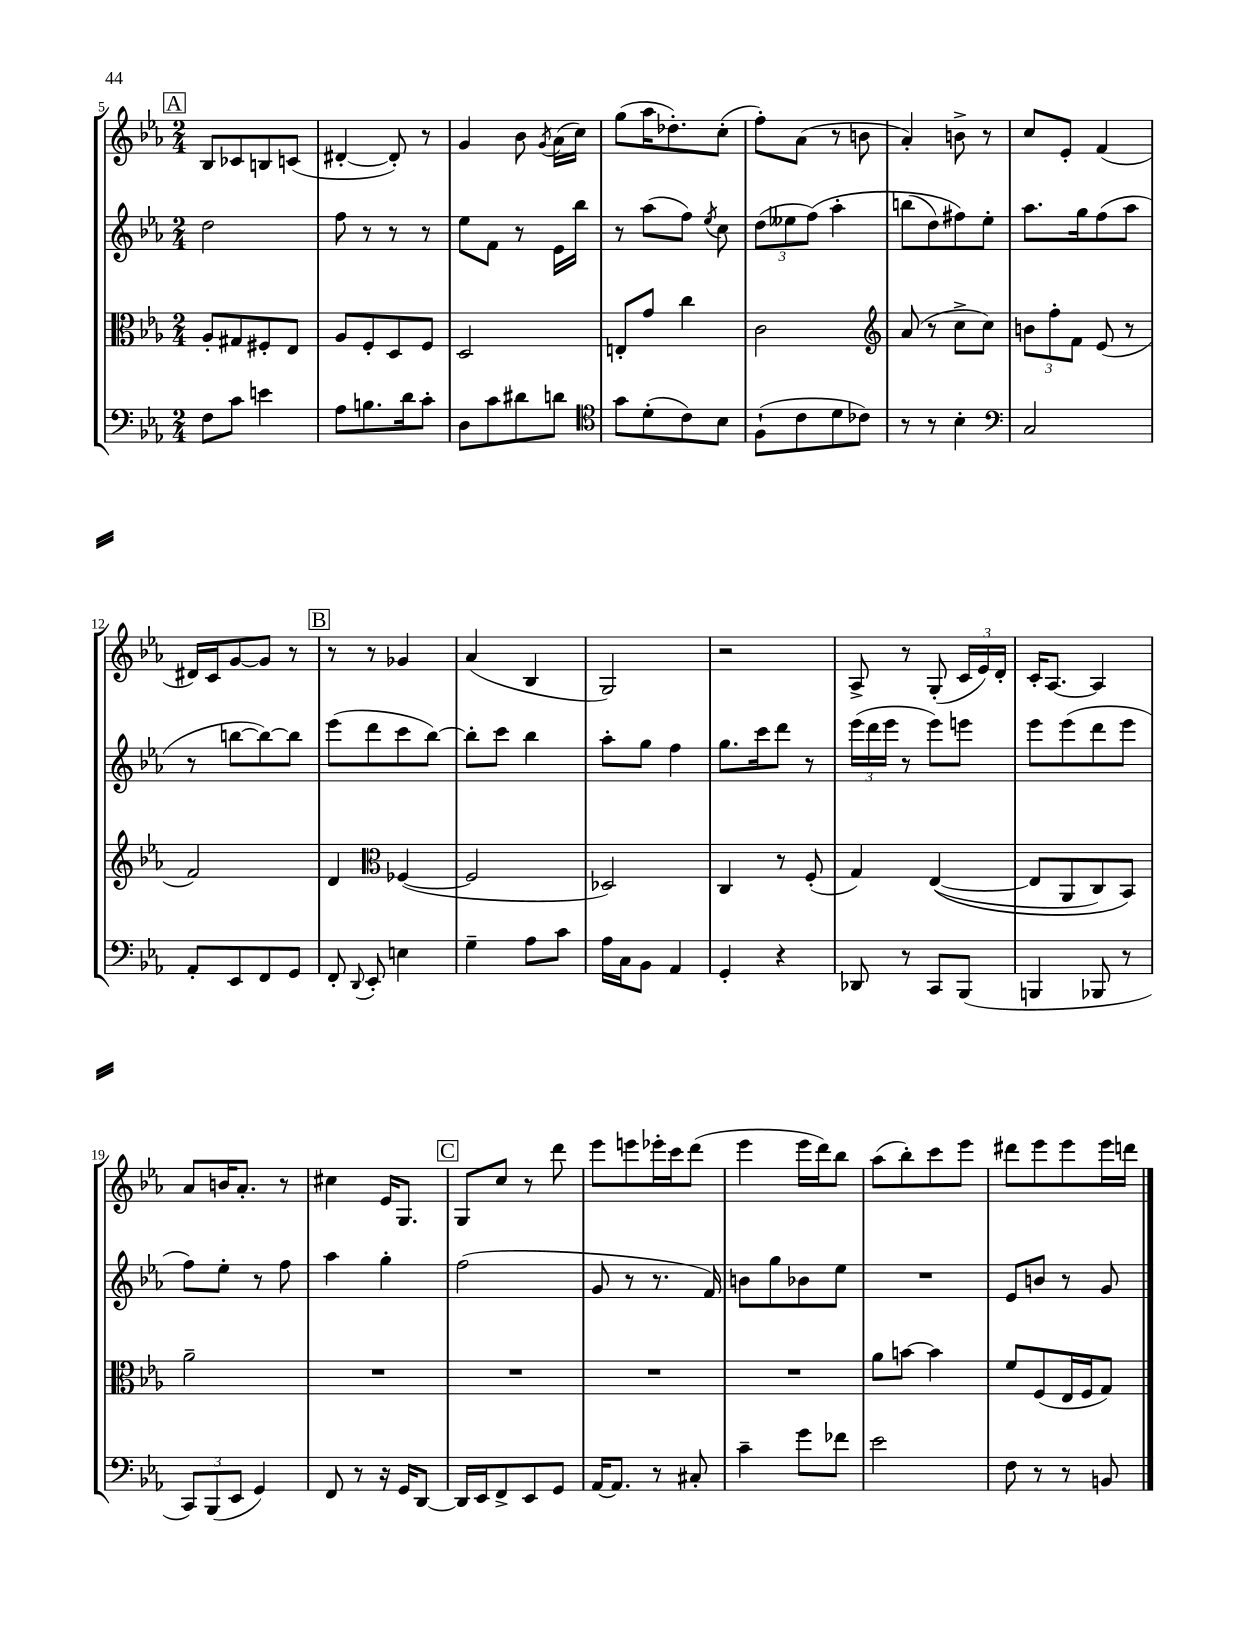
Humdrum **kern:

**kern	**kern	**kern	**kern
*staff4	*staff3	*staff2	*staff1
*clefF4	*clefC3	*clefG2	*clefG2
*k[b-e-a-]	*k[b-e-a-]	*k[b-e-a-]	*k[b-e-a-]
*M2/4	*M2/4	*M2/4	*M2/4
8F	8A-'	2dd	8B-
8c	8G#	.	8c-
4e	8F#'	.	8B
.	8E-	.	(8c
=	=	=	=
8A-	8A-	8ff	[4d#'
8.B	8F'	8r	.
.	8D	8r	8d#'])
16d	.	.	.
8c'	8F	8r	8r
=	=	=	=
8D	2D	8ee-	4g
8c	.	8f	.
8d#	.	8r	8b-
.	.	.	8qg
8d	.	16e-	(16a-
.	.	16bb-	16cc)
=	=	=	=
*clefC4	*	*	*
8g	8E'	8r	(8gg
(8d'	8g	(8aa-	16aa-
.	.	.	8.dd-')
8c)	4cc	8ff)	.
.	.	8qee-	.
8B-	.	8cc	(8cc'
=	=	=	=
(8F`	2c	(12dd	8ff')
.	.	12ee--	.
8c	.	.	(8a-
.	.	&(12ff)	.
8d	.	4aa-'	8r
8c-)	.	.	8b
=	=	=	=
*	*clefG2	*	*
8r	(8a-	(8bb	4a-')
8r	8r	8dd)	.
4B-'	8cc^	8ff#&)	8b^
.	8cc)	8ee-'	8r
=	=	=	=
*clefF4	*	*	*
2C	12b	8.aa-	8cc
.	12ff'	.	.
.	.	.	8e-'
.	12f	.	.
.	.	16gg	.
.	(8e-	(8ff	(4f
.	8r	8aa-	.
=	=	=	=
8AA-'	2f)	8r	16d#)
.	.	.	16c
8EE-	.	[8bb	[8g
8FF	.	8bb_)	8g]
8GG	.	8bb]	8r
=	=	=	=
8FF'	4d	(8eee-	8r
8qqDD	.	.	.
8EE-'	.	8ddd	8r
*	*clefC3	*	*
4E	([4F-	8ccc	4g-
.	.	[8bb-)	.
=	=	=	=
4G~	2F-]	8bb-']	(4a-
.	.	8ccc	.
8A-	.	4bb-	4B-
8c	.	.	.
=	=	=	=
16A-	2D-)	8aa-'	2G)
16C	.	.	.
8BB-	.	8gg	.
4AA-	.	4ff	.
=	=	=	=
4GG'	4C	8.gg	2r
.	.	16ccc	.
4r	8r	8ddd	.
.	(8F'	8r	.
=	=	=	=
8DD-	4G)	(24eee-	8A-^
.	.	24ddd	.
.	.	24eee-	.
8r	.	8r	8r
8CC	&(([4E-	8eee-)	(8G'
(8BBB-	.	8eee	24c
.	.	.	24e-)
.	.	.	24d'
=	=	=	=
4BBB	8E-]	8eee-	16c'
.	.	.	[8.A-
.	8AA-	(8eee-	.
8BBB-	8C)	8ddd	4A-]
8r	8BB-&)	8eee-	.
=	=	=	=
12CC)	2a-~	8ff)	8a-
(12BBB-	.	.	.
.	.	8ee-'	16b
12EE-	.	.	.
.	.	.	8.a-'
4GG)	.	8r	.
.	.	8ff	8r
=	=	=	=
8FF	2r	4aa-	4cc#
8r	.	.	.
16r	.	4gg'	16e-
16GG	.	.	8.G
[8DD	.	.	.
=	=	=	=
16DD]	2r	(2ff	8G
16EE-	.	.	.
8FF^	.	.	8cc
8EE-	.	.	8r
8GG	.	.	8ddd
=	=	=	=
[16AA-	2r	8g	8eee-
8.AA-]	.	.	.
.	.	8r	8eee
8r	.	8.r	16eee-'
.	.	.	16ccc
8C#'	.	.	(8ddd
.	.	16f)	.
=	=	=	=
4c~	2r	8b	4eee-
.	.	8gg	.
8g	.	8b-	16eee-
.	.	.	16ddd)
8f-	.	8ee-	8bb-
=	=	=	=
2e-	8a-	2r	(8aa-
.	[8b	.	8bb-')
.	4b]	.	8ccc
.	.	.	8eee-
=	=	=	=
8F	8f	8e-	8ddd#
8r	(8F	8b	8eee-
8r	16E-	8r	8eee-
.	16F	.	.
8BB	8G)	8g	16eee-
.	.	.	16ddd
==	==	==	==
*-	*-	*-	*-
